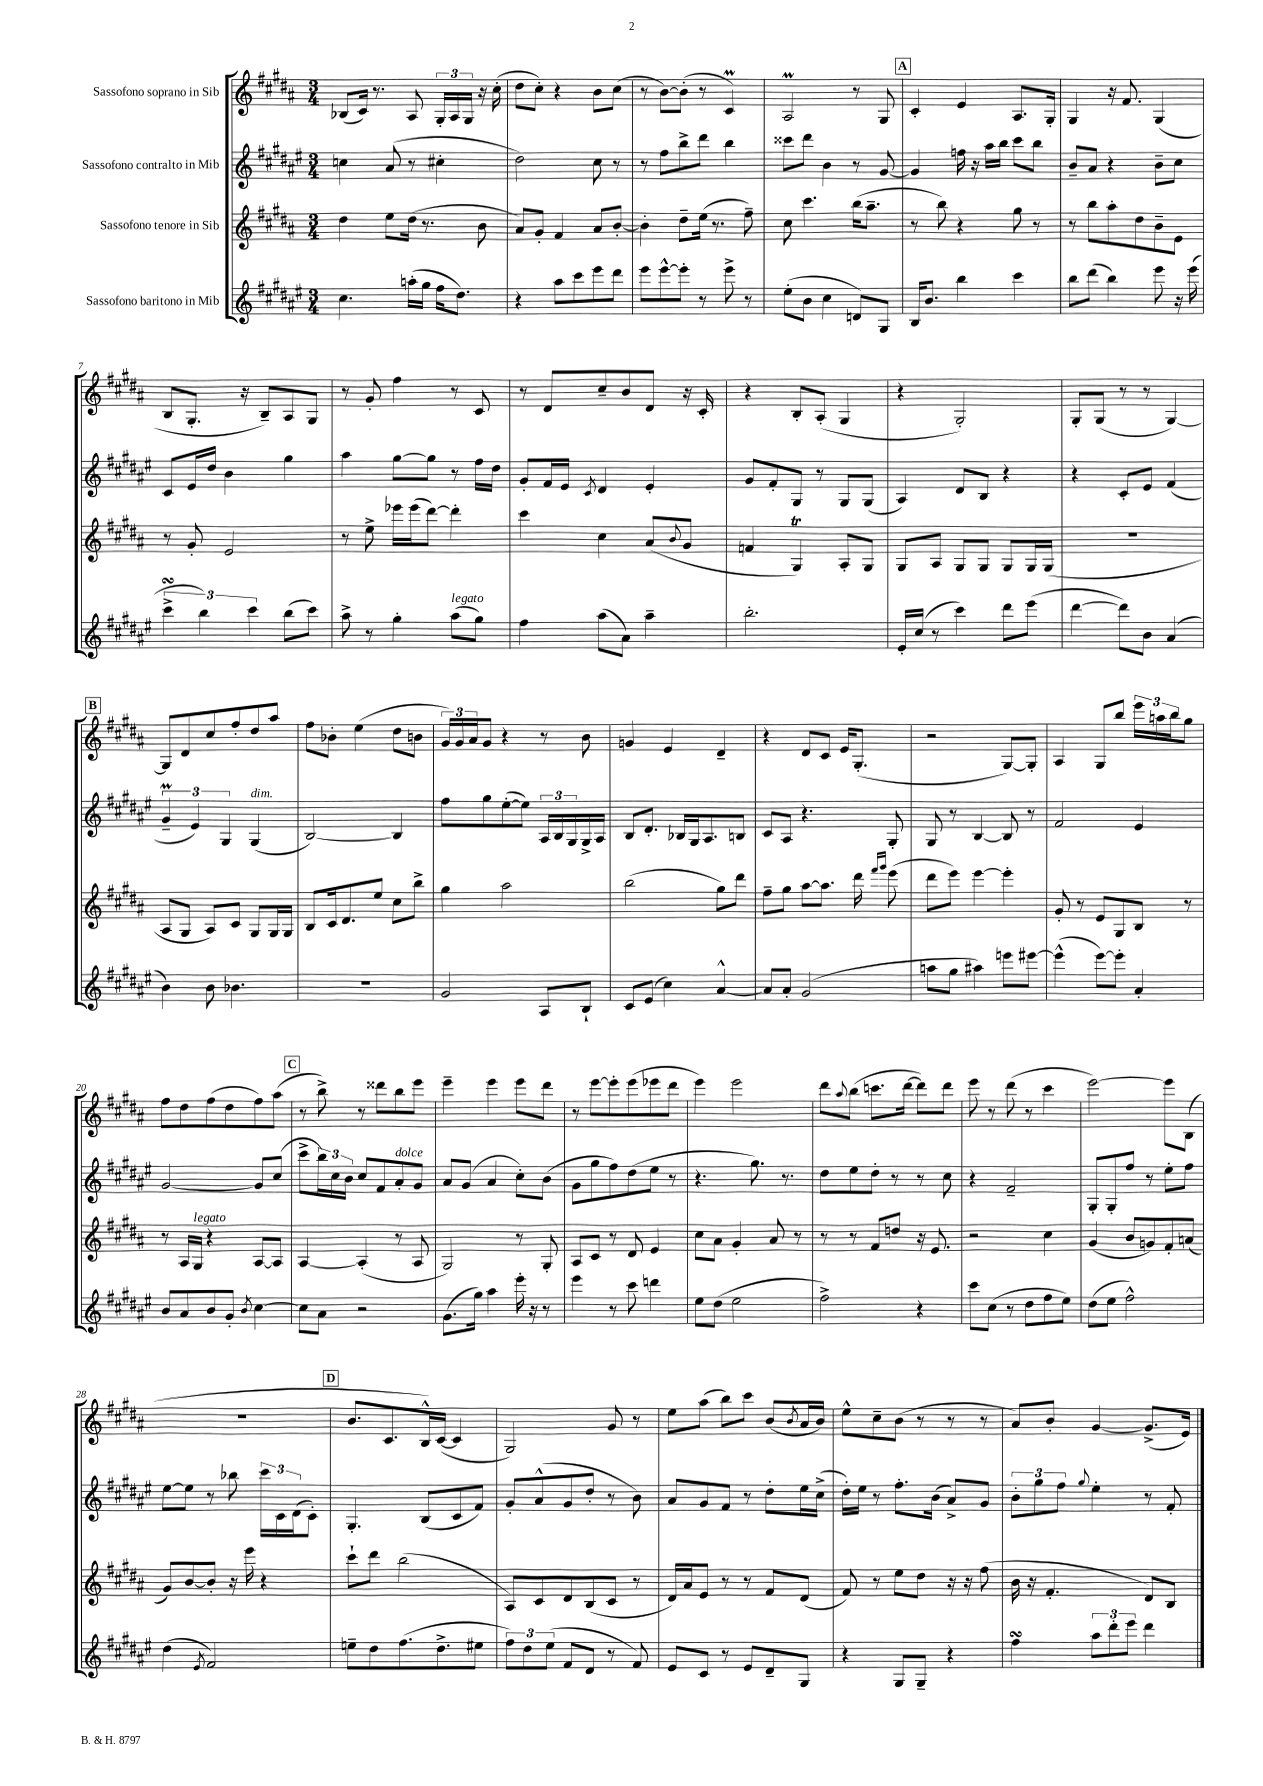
<<
\new StaffGroup <<
\new Staff = "s0" \with { instrumentName = "Sassofono soprano in Sib" } {
    \clef treble \key b \major \numericTimeSignature \time 3/4
    bes8( cis'16) r8. ais8 \tuplet 3/2 { gis16-. ais16 gis16 } r16 cis''16-.( |
    dis''8 cis''8-.) r4 b'8 cis''8( |
    r8 b'8~) b'8-.( r8 cis'4\prall) |
    ais2\prall r8 gis8 |
    \mark \markup { \box "A" } cis'4-. e'4 ais8. gis16-. |
    gis4 r16 fis'8. gis4( |
    b8 gis8.-. r16 b8--) ais8 gis8 |
    r8 gis'8-. fis''4 r8 cis'8 |
    r8 dis'8 cis''8-- b'8 dis'8 r16 cis'16-. |
    r4 b8-. ais8-.( gis4 |
    r4 gis2-.) |
    gis8-. gis8( r8 r8 gis4~) |
    \mark \markup { \box "B" } gis8 dis'8 cis''8 fis''8-. dis''8 ais''8 |
    fis''8 bes'8-. e''4( dis''8 b'8 |
    \tuplet 3/2 { gis'16) gis'16 ais'16 } gis'8 r4 r8 b'8 |
    g'4 e'4 dis'4-- |
    r4 dis'8 cis'8 e'16 gis8.-.( |
    r2 gis8~) gis8-. |
    ais4 gis8 b''8 \tuplet 3/2 { e'''16 a''16 b''16 } gis''8 |
    fis''8 dis''8 fis''8( dis''8 fis''8) ais''8( |
    \mark \markup { \box "C" } r8 b''8->) r8 disis'''8 b''8 e'''8 |
    e'''4-- e'''4 e'''8 dis'''8 |
    r8 e'''8~ e'''8-. e'''8( ees'''8 dis'''8 |
    e'''4) e'''2 |
    dis'''8 \appoggiatura { ais''8 } b''8( c'''8. dis'''16~ dis'''8) dis'''8 |
    e'''8 r8 dis'''8( r8 cis'''4 |
    e'''2~) e'''8 b8( |
    R2. |
    \mark \markup { \box "D" } b'8. cis'8. b16-^) cis'16~( cis'4 |
    gis2) gis'8 r8 |
    e''8 ais''8( b''8) cis'''8 b'8( \acciaccatura { b'8 } ais'16 b'16) |
    e''8-^ cis''8-- b'8( r8 r8 r8 |
    ais'8) b'8-. gis'4~ gis'8.->( e'16) \bar "|." |
}
\new Staff = "s1" \with { instrumentName = "Sassofono contralto in Mib" } {
    \clef treble \key fis \major \numericTimeSignature \time 3/4
    c''4 ais'8( r8 cis''4-. |
    dis''2) cis''8 r8 |
    r8 fis''8 b''8-> dis'''8 b''4 |
    cisis'''8 dis'''8 b'4 r8 gis'8~ |
    \mark \markup { \box "A" } gis'4 f''16 r16 ais''16 b''16 cis'''8 b''8 |
    b'8-- ais'8 r4 b'8-- cis''8 |
    cis'8 eis'16 dis''16 b'4 gis''4 |
    ais''4 gis''8~ gis''8 r8 fis''16 dis''16 |
    gis'8-. fis'16 eis'16 \acciaccatura { cis'8 } dis'4 eis'4-. |
    gis'8 fis'8-. gis8 r8 gis8 gis8( |
    ais4) dis'8 b8 r4 |
    r4 cis'8-. eis'8 fis'4( |
    \mark \markup { \box "B" } \tuplet 3/2 { gis'4--\prall eis'4) gis4 } gis4^\markup { \italic "dim." }( |
    b2~) b4 |
    fis''8 gis''8 eis''8~-.( eis''8) \tuplet 3/2 { ais16 b16 gis16 } gis16-> ais16 |
    b8 dis'8.-. bes16 gis16 ais8. b8 |
    cis'8 ais8 r4. gis8-. |
    gis8 r8 b4~ b8 r8 |
    fis'2 eis'4 |
    gis'2~ gis'8 cis''8( |
    \mark \markup { \box "C" } cis'''8-> \tuplet 3/2 { b''16) cis''16 b'16 } cis''8 fis'8 ais'8-.^\markup { \italic "dolce" } gis'8 |
    ais'8 gis'8( ais'4 cis''8-.) b'8( |
    gis'8 gis''8 fis''8) dis''8( eis''8 r8 |
    r4. gis''8.) r8. |
    dis''8 eis''8 dis''8-. r8 r8 cis''8 |
    r4 fis'2-- |
    gis8-. gis8-. fis''8 r8 eis''8-. fis''8 |
    eis''8~ eis''8 r8 bes''8 \tuplet 3/2 { cis'''16 cis'16 dis'16( } cis'8-.) |
    \mark \markup { \box "D" } gis4.-. b8( cis'8 fis'8) |
    gis'8-. ais'8-^( gis'8 dis''8-. r8 b'8) |
    ais'8 gis'8 fis'8 r8 dis''8-. eis''16 cis''16->( |
    dis''16-.) eis''16 r8 fis''8.-. b'16( ais'8->) gis'8 |
    \tuplet 3/2 { b'8-. gis''8 fis''8 } \appoggiatura { gis''8 } eis''4-. r8 fis'8-. \bar "|." |
}
\new Staff = "s2" \with { instrumentName = "Sassofono tenore in Sib" } {
    \clef treble \key b \major \numericTimeSignature \time 3/4
    dis''4 e''8 dis''16( r8. b'8 |
    ais'8) gis'8-. fis'4 ais'8 b'8~-. |
    b'4-. dis''8-- e''16( r8. fis''8--) |
    cis''8 cis'''4. b''16( ais''8.-- |
    \mark \markup { \box "A" } r8 b''8) r4 gis''8 r8 |
    r8 b''8 ais''8-. dis''8 b'8-- e'8 |
    r8 gis'8-. e'2 |
    r8 e''8-> ees'''16 ees'''16( dis'''8~) dis'''4-. |
    cis'''4 cis''4 ais'8( \appoggiatura { b'8 } gis'8 |
    f'4 gis4\trill) ais8-. gis8 |
    gis8 ais8 gis8 gis8 gis8 gis16 gis16( |
    R2. |
    \mark \markup { \box "B" } ais8 gis8 ais8) cis'8 gis8 gis16 gis16 |
    b8 cis'16 dis'8. e''8 cis''8 b''8-> |
    gis''4 ais''2 |
    b''2( gis''8) dis'''8 |
    fis''8-- gis''8 ais''8~ ais''8. dis'''16 \grace { fis'''16 gis'''16 } e'''8( |
    dis'''8 e'''8) e'''4~ e'''4-. |
    gis'8-. r8 e'8 gis8 b8 r8 |
    r8 ais16 gis16^\markup { \italic "legato" } r4 ais8~ ais8 |
    \mark \markup { \box "C" } ais4~ ais4-.( r8 ais8 |
    gis2) r8 gis8-. |
    ais8 cis'8 r8 dis'8 e'4 |
    cis''8 ais'8 gis'4-. ais'8 r8 |
    r8 r8 fis'8 d''8 r16 e'8. |
    r2 cis''4 |
    gis'4( b'8 g'8) fis'8-. a'8( |
    gis'8) b'8~ b'8-. r16 e'''16 r4 |
    \mark \markup { \box "D" } cis'''8-! dis'''8 b''2( |
    ais8) cis'8 dis'8 b8( cis'8 r8 |
    dis'16) ais'16 e'8 r8 r8 fis'8 dis'8( |
    fis'8) r8 e''8 dis''8 r16 r16 fis''8( |
    b'16 r16 fis'4.-. dis'8) b8 \bar "|." |
}
\new Staff = "s3" \with { instrumentName = "Sassofono baritono in Mib" } {
    \clef treble \key fis \major \numericTimeSignature \time 3/4
    cis''4. a''16-.( gis''16 fis''16 dis''8.) |
    r4 ais''8 cis'''8 eis'''8 dis'''8 |
    eis'''8 eis'''8~-^ eis'''8-. r8 eis'''8-> r8 |
    eis''8-.( b'8 cis''4 d'8) gis8 |
    \mark \markup { \box "A" } b16 b'8. b''4 cis'''4 |
    b''8 dis'''8( b''4) eis'''8 r16 eis'''16( |
    \tuplet 3/2 { cis'''4->\turn b''4) cis'''4 } b''8( cis'''8) |
    ais''8-> r8 gis''4-. ais''8^\markup { \italic "legato" }( gis''8) |
    fis''4 ais''8( ais'8) ais''4-- |
    b''2.-. |
    eis'16-. cis''16( r8 cis'''4) dis'''8 eis'''8( |
    dis'''4~ dis'''8) b'8 ais'4( |
    \mark \markup { \box "B" } b'4) b'8 bes'4. |
    R2. |
    gis'2 ais8 b8-! |
    cis'8 eis'8( cis''4) ais'4~-^ |
    ais'8 ais'8-. gis'2( |
    a''8 gis''8 ais''4) e'''8 eis'''8~ |
    eis'''4-^( eis'''8~) eis'''8-. ais'4-. |
    b'8 ais'8 b'8 gis'8-. \acciaccatura { b'8 } cis''4~ |
    \mark \markup { \box "C" } cis''8 ais'8 r2 |
    gis'8.( gis''16) ais''4 eis'''16-. r16 r8 |
    eis'''4 r8 cis'''8 d'''4 |
    eis''8 dis''8( eis''2 |
    fis''2->) r4 |
    cis'''8 cis''8( r8 dis''8 fis''8 eis''8) |
    dis''8( eis''8 fis''2-^) |
    dis''4( \acciaccatura { eis'8 } fis'2) |
    \mark \markup { \box "D" } e''8-- dis''8 fis''8.( dis''8.-> eis''8 |
    \tuplet 3/2 { fis''8) dis''8 eis''8( } fis'8 dis'8 r8 fis'8) |
    eis'8 cis'8 r8 eis'8 dis'8-- gis8 |
    r4 gis8 gis8-- r4 |
    fis''4\turn \tuplet 3/2 { ais''8 dis'''8-. eis'''8 } dis'''4 \bar "|." |
}
>>
>>
